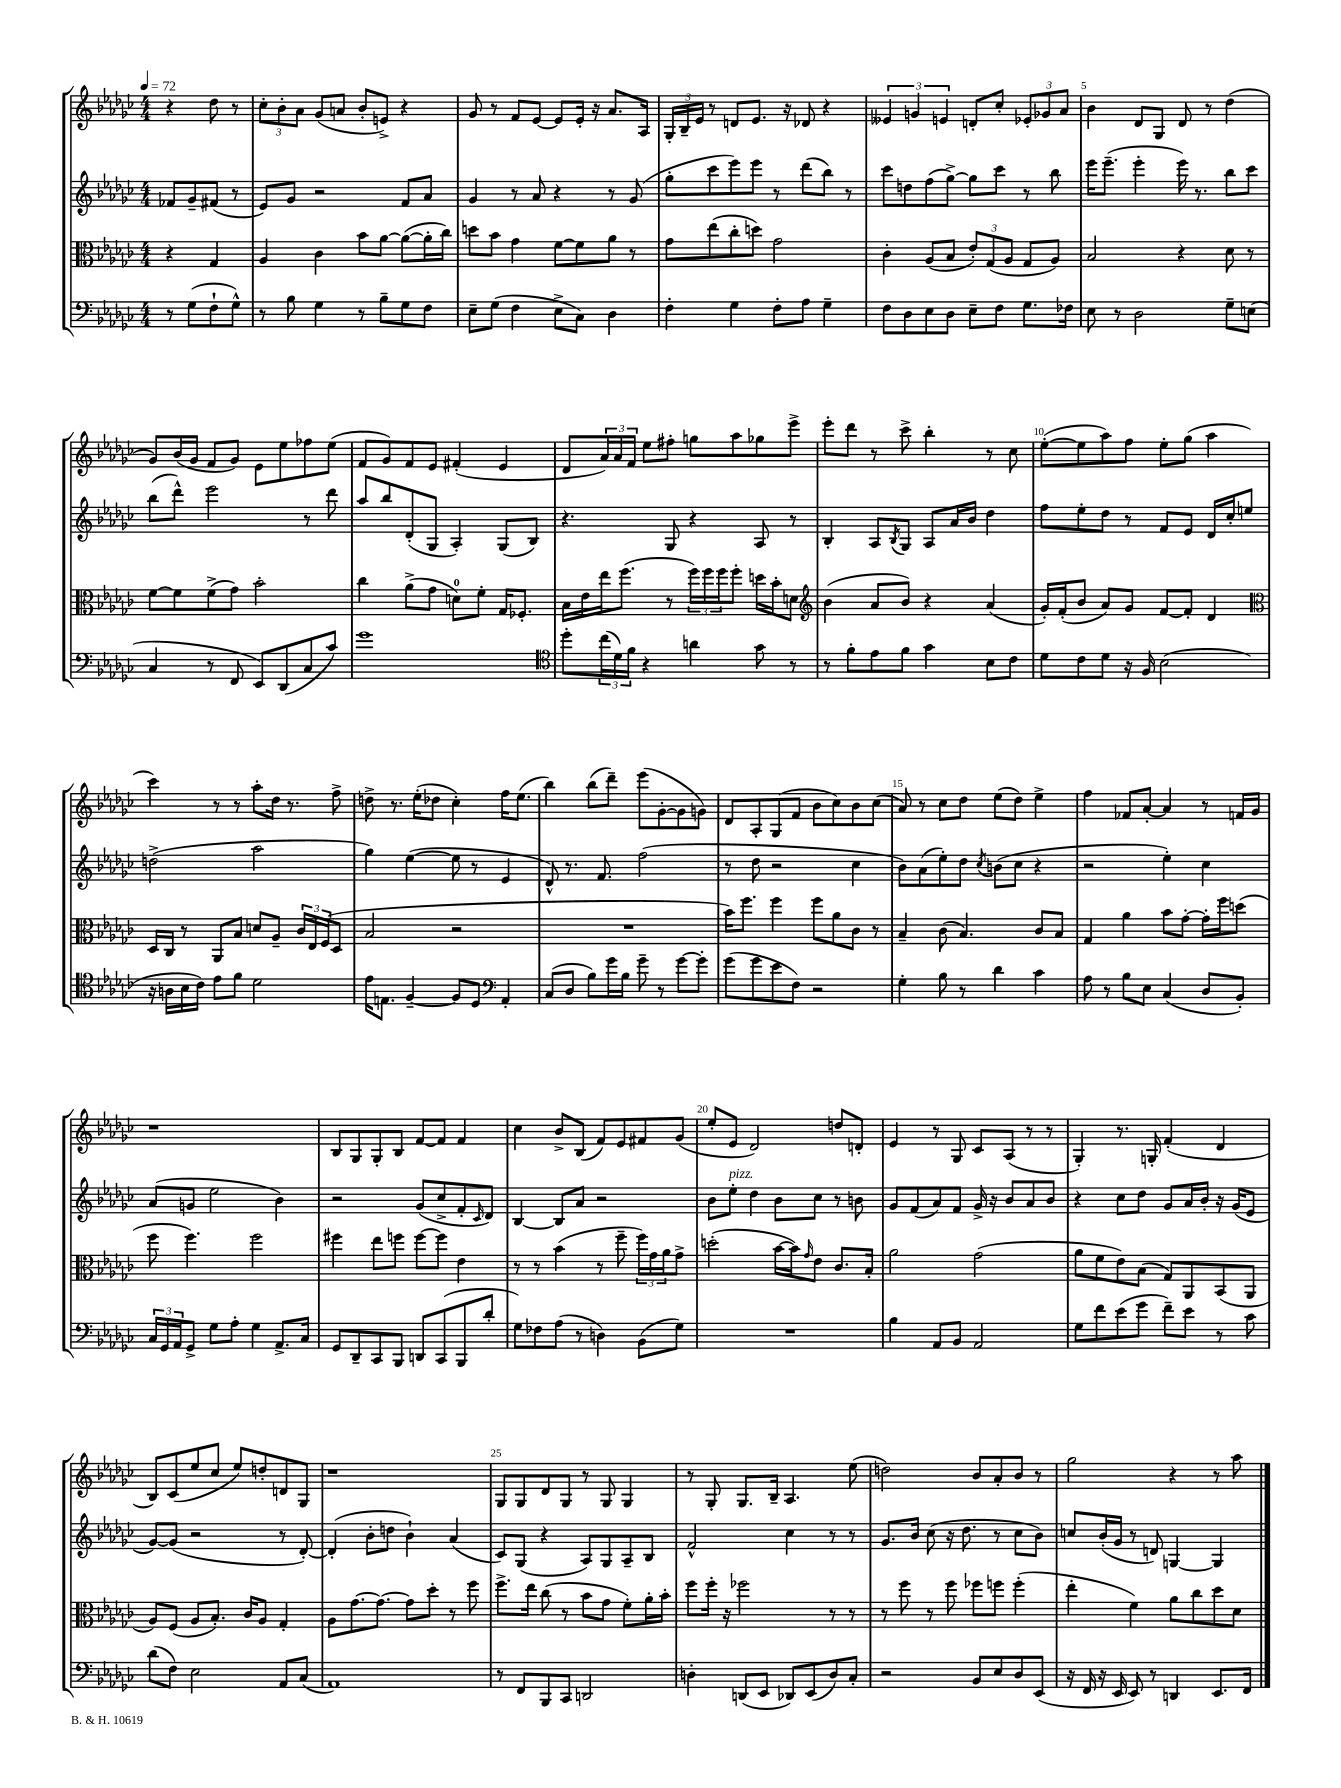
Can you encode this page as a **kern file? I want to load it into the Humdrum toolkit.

**kern	**kern	**kern	**kern
*part4	*part3	*part2	*part1
*staff4	*staff3	*staff2	*staff1
*clefF4	*clefC3	*clefG2	*clefG2
*k[b-e-a-d-g-c-]	*k[b-e-a-d-g-c-]	*k[b-e-a-d-g-c-]	*k[b-e-a-d-g-c-]
*M4/4	*M4/4	*M4/4	*M4/4
*MM72	*MM72	*MM72	*MM72
=	=	=	=
8r	4r	8f-X/L	4r
(8G-\L	.	8g-~/	.
8F`\	4G-/	(8f#X/J	8dd-\
8G-^^\J)	.	8r	8r
=1	=1	=1	=1
8r	4A-/	8e-/L)	12cc-'\L
.	.	.	12b-'\
8B-\	.	8g-/J	.
.	.	.	12a-\J
4G-\	4c-\	2r	(8g-/L
.	.	.	8an/J
8r	8b-\L	.	8b-'/L
8B-~\L	[8a-\J	.	8en^/J)
8G-\	(8a-\L_	8f/L	4r
8F\J	16a-'\L]	8a-/J	.
.	16cc-\JJ)	.	.
=2	=2	=2	=2
8E-~\L	8ddn\L	4g-/	8g-/
(8G-\J	8b-\J	.	8r
4F\	4g-\	8r	8f/L
.	.	8a-/	[8e-/J
8E-^\L	[8f\L	4r	8e-/L]
8C-\J)	8f\]	.	16e-'/Jk
.	.	.	16r
4D-\	8a-\J	8r	8.a-/L
.	8r	(8g-/	.
.	.	.	16A-/Jk
=3	=3	=3	=3
4F'\	8g-\L	8gg-'\L	24G-'/LL
.	.	.	24B-~/
.	.	.	24e-/JJ
.	(8ee-\	8ccc-\	8r
4G-\	8cc-'\	8eee-\)	8dn/L
.	8ddn\J)	8eee-\J	8.e-/J
8F'\L	2g-\	8r	.
.	.	.	16r
8A-\J	.	(8ddd-\L	8d-X/
4G-~\	.	8bb-\J)	4r
.	.	8r	.
=4	=4	=4	=4
8F\L	4c-'\	8ccc-\L	6e--X/
8D-\	.	8ddn\	.
.	.	.	6gn/
8E-\	(8A-/L	(8ff\	.
.	.	.	6en/
8D-\J	8B-/J	[8gg-^\J)	.
8E-~\L	12e-'/L)	8gg-\L]	8dn'/L
.	(12G-/	.	.
8F\J	.	8ccc-\J	8cc-'/J
.	12A-/J	.	.
8.G-\L	8G-/L	8r	12e-X'/L
.	.	.	12g-X/
.	8A-/J)	8bb-\	.
.	.	.	12a-/J
16F-X\Jk	.	.	.
=5	=5	=5	=5
8E-\	2B-/	16eee-\KL	4b-\
.	.	(8.eee-~\J	.
8r	.	.	.
2D-\	.	4eee-'\	8d-/L
.	.	.	8G-/J
.	4r	16eee-\)	8d-/
.	.	8.r	.
.	.	.	8r
8G-~\L	8d-\	8bb-\L	(4dd-\
(8En\J	8r	8ccc-\J	.
!!LO:LB:g=z
=6	=6	=6	=6
4C-/	[8f\L	(8bb-\L	8g-/L)
.	8f\]	8ddd-^^\J)	(16b-/L
.	.	.	16g-/JJ
8r	(8f^\	2eee-\	8f/L
8FF/	8g-\J)	.	8g-/J)
8EE-/L)	2b-'\	.	8e-\L
(8DD-/	.	.	8ee-\
8C-/	.	8r	8ff-X\
8c-/J)	.	8ddd-\	(8ee-\J
=7	=7	=7	=7
1g-	4cc-\	8aa-/L	8f/L
.	.	8bb-/	8g-/)
.	(8a-^\L	(8d-'/	8f/
.	8g-\J	8G-/J	8e-/J
.	8dn\L)	4A-'/)	(4f#X'/
.	8f'\J	.	.
.	16G-/KL	(8G-/L	4e-/
.	8.F-X'/J	.	.
.	.	8B-/J)	.
=8	=8	=8	=8
*clefC4	*	*	*
8dd-'\L	16B-\LL	4.r	8d-/L
.	16e-\	.	.
(24cc-\L	16ee-\J	.	24a-/L)
24d-\)	.	.	24a-/
.	(8.ff\J	.	.
24f\JJ	.	.	24f/JJ
4r	.	.	8ee-\L
.	8r	8G-/	8ff#X'\J
4an\	24ff\LL)	4r	8ggn\L
.	24ff\	.	.
.	24ff\J	.	.
.	8ff'\J	.	8aa-\
8g-\	16ddn\LL	8A-/	8gg-X\
.	16b-'\J	.	.
8r	8dn\J	8r	8eee-^\J
=9	=9	=9	=9
*	*clefG2	*	*
8r	(4b-\	4B-'/	8eee-'\L
8f'\L	.	.	8ddd-\J
8e-\	8a-/L	8A-/L	8r
.	.	8qB-/	.
8f\J	8b-/J)	8G-/J	8ccc-^\
4g-\	4r	8A-/L	4bb-'\
.	.	16a-/L	.
.	.	16b-/JJ	.
8B-\L	(4a-/	4dd-\	8r
8c-\J	.	.	8cc-\
=10	=10	=10	=10
8d-\L	16g-'/LL)	8ff\L	([8ee-'\L
.	(16f'/J	.	.
8c-\	8b-/J	8ee-'\	8ee-\]
8d-\J	8a-/L)	8dd-\J	8aa-\)
16r	8g-/J	8r	8ff\J
16F/	.	.	.
(2B-\	[8f/L	8f/L	8ee-'\L
.	8f'/J]	8e-/J	(8gg-\J
.	4d-/	16d-/LL	4aa-\
.	.	16cc-'/J	.
.	.	8een/J	.
!!LO:LB:g=z
=11	=11	=11	=11
*	*clefC3	*	*
16r	16D-/LL	(2ddn^\	4ccc-\)
16An\LL	16C-/JJ	.	.
16B-\	8r	.	.
16c-\JJ)	.	.	.
8e-\L	8AA-/L	.	8r
8f\J	8B-/J	.	8r
2d-\	8dn/L	2aa-\	8aa-'\L
.	8A-~/J	.	16dd-\Jk
.	.	.	8.r
.	24c-/LL	.	.
.	24E-/	.	.
.	(24F/J	.	.
.	8D-/J	.	8ff^\
=12	=12	=12	=12
16e-\KL	2B-/	4gg-\)	8ddn^\
8.En\J	.	.	.
.	.	.	8.r
[4F~/	.	([4ee-\	.
.	.	.	(16ee-'\KL
.	.	.	8dd-X\J
8F/L]	2r	8ee-\]	4cc-'\)
8D-/J	.	8r	.
*clefF4	*	*	*
4AA-'/	.	4e-/	16ff\KL
.	.	.	(8.ee-\J
=13	=13	=13	=13
(8C-/L	1r	8d-^^/)	4bb-\)
8D-/J	.	8.r	.
8B-\L)	.	.	(8bb-\L
.	.	8.f/	.
16g-\L	.	.	8ddd-~\J)
16B-\JJ	.	.	.
8g-~\	.	(2ff\	(8eee-\L
8r	.	.	[8g-'\
[8g-\L	.	.	8g-\]
8g-'\J]	.	.	8gn\J)
=14	=14	=14	=14
(8g-\L	16b-\KL)	8r	8d-/L
.	8.ff\J	.	.
8g-\	.	8dd-\	8A-'/
8e-\	4ff\	2r	(8G-/
8F\J)	.	.	8f/J
2r	8ff\L	.	8b-\L
.	8a-\	.	8cc-\)
.	8c-\J	4cc-\	8b-\
.	8r	.	(8cc-\J
=15	=15	=15	=15
4G-'\	4B-~/	8b-\L)	8a-/)
.	.	(8a-\	8r
8B-\	(8c-\	8ee-'\)	8cc-\L
8r	4.B-/)	8dd-\J	8dd-\J
.	.	8qcc-/	.
4d-\	.	(8bn\L	(8ee-\L
.	.	8cc-\J	8dd-\J)
4c-\	8c-/L	4r	4ee-^\
.	8B-/J	.	.
=16	=16	=16	=16
8A-\	4G-/	2r	4ff\
8r	.	.	.
8B-\L	4a-\	.	8f-X/L
8E-\J	.	.	[8a-'/J
(4C-/	8b-\L	4ee-'\)	4a-/]
.	[8g-'\J	.	.
8D-/L	16g-'\LL]	4cc-\	8r
.	16ff\J	.	.
8BB-'/J)	(8ddn\J	.	16fn/LL
.	.	.	16g-/JJ
!!LO:LB:g=z
=17	=17	=17	=17
24C-/LL	8ff\	(8a-/L	1r
24GG-/	.	.	.
24AA-/J	.	.	.
8GG-^/J	4.ff\)	8gn/J	.
8G-\L	.	2ee-\	.
8A-'\J	.	.	.
4G-\	2ff\	.	.
8.AA-^/L	.	4b-\)	.
16C-/Jk	.	.	.
=18	=18	=18	=18
8GG-/L	4ff#X\	2r	8B-/L
8DD-~/	.	.	8G-/
8CC-/	8ee-\L	.	8G-'/
8BBB-/J	8ffn\J	.	8B-/J
8DDn/L	[8ff\L	(8g-/L	[8f/L
(8CC-/	8ff\J]	8cc-^/	8f/J]
8BBB-/	4e-\	8f'/	4f/
.	.	16qqc-/	.
8d-'/J	.	8d-/J)	.
=19	=19	=19	=19
8G-\L)	8r	[4B-/	4cc-\
8F-X\	8r	.	.
(8A-\J	(4b-\	8B-/L]	8b-^/L
8r	.	8a-/J	(8B-/J
4Dn\)	8r	2r	8f/L)
.	8ff~\	.	8e-/
(8BB-\L	24ff\LL)	.	8f#X/
.	24g-\	.	.
.	24a-\J	.	.
8G-\J)	8g-^\J	.	(8g-/J
=20	=20	=20	=20
1r	(2ddn'\	8b-\L	8ee-'/L
!	!	!LO:TX:a:i:t=pizz.	!
.	.	8ee-'\J	8e-/J
.	.	4dd-\	2d-/)
.	[16b-\LL	8b-\L	.
.	16b-\J])	.	.
.	16qqg-/	.	.
.	8e-\J	8cc-\J	.
.	8.c-/L	8r	8ddn/L
.	.	8bn\	8dn'/J
.	16B-'/Jk	.	.
=21	=21	=21	=21
4B-\	2a-\	8g-/L	4e-/
.	.	(8f/	.
8AA-/L	.	8a-/)	8r
8BB-/J	.	8f/J	8G-/
2AA-/	(2g-\	16g-^/	8c-/L
.	.	16r	.
.	.	8b-/L	(8A-/J
.	.	8a-/	8r
.	.	8b-/J	8r
=22	=22	=22	=22
8G-\L	8a-\L	4r	4G-'/)
8f\	8f\	.	.
(8e-\	8e-\)	8cc-\L	8.r
8g-\J	(8B-\J	8dd-\J	.
.	.	.	16Gn'/
8f~\L)	8G-/L)	8g-/L	(4f'/
8e-\J	8AA-/	16a-/L	.
.	.	16b-'/JJ	.
8r	(8BB-/	16r	4d-/
.	.	(16g-/KL	.
8c-\	8AA-/J	8e-/J	.
!!LO:LB:g=z
=23	=23	=23	=23
(8d-\L	8A-/L)	[8g-/L)	8B-/L)
8F\J)	(8F/J	(8g-/J]	(8c-/
2E-\	8A-/L	2r	8ee-/
.	8.B-'/J)	.	8cc-/J
.	.	.	8ee-/L)
.	16c-/KL	.	.
.	8A-/J	.	8ddn'/
8AA-/L	4G-'/	8r	8dn/
(8C-/J	.	[8d-'/)	8G-/J
=24	=24	=24	=24
1AA-)	8A-\L	(4d-'/]	1r
.	[8.g-\	.	.
.	.	8b-'\L	.
.	8.g-\J_	.	.
.	.	8ddn\J	.
.	8g-\L]	4b-`\)	.
.	8dd-'\J	.	.
.	8r	(4a-/	.
.	8ff\	.	.
=25	=25	=25	=25
8r	8.ff^\L	8c-/L)	8G-/L
8FF/L	.	(8G-/J	8G-/
.	16ee-\Jk	.	.
8BBB-/	(8cc-\	4r	8d-/
8CC-/J	8r	.	8G-/J
2DDn/	8b-\L	8A-/L)	8r
.	8g-\J	8G-/	8G-/
.	8f'\L)	8A-~/	4G-/
.	16a-'\L	8B-/J	.
.	16b-'\JJ	.	.
=26	=26	=26	=26
4Dn'\	8ff\L	2f^^/	8r
.	16ff'\Jk	.	8G-'/
.	16r	.	.
(8DDn/L	2ff-X\	.	8.G-/L
8EE-/J	.	.	.
.	.	.	16B-~/Jk
8DD-X/L)	.	4cc-\	4.A-/
(8EE-/	.	.	.
8D/)	8r	8r	.
8C-'/J	8r	8r	(8ee-\
=27	=27	=27	=27
2r	8r	8.g-/L	2ddn\)
.	8ff\	.	.
.	.	16b-/Jk	.
.	8r	(8cc-\	.
.	8ff\	16r	.
.	.	8.dd-\	.
8BB-/L	8ff-X\L	.	8b-/L
8E-/	8ffn\J	8r	8a-'/
8D-/	(4ff'\	8cc-\L	8b-/J
(8EE-/J	.	8b-\J)	8r
=28	=28	=28	=28
16r	4ee-'\	8ccn/L	2gg-\
16FF/	.	.	.
16r	.	(16b-'/L	.
16EE-/	.	16g-/JJ	.
8EE-/)	4f\)	8r	.
8r	.	8dn/)	.
4DDn/	8a-\L	[4Gn/	4r
.	8cc-\	.	.
8.EE-/L	8dd-\	4G/]	8r
.	8d-\J	.	8aa-\
16FF/Jk	.	.	.
==	==	==	==
*-	*-	*-	*-
